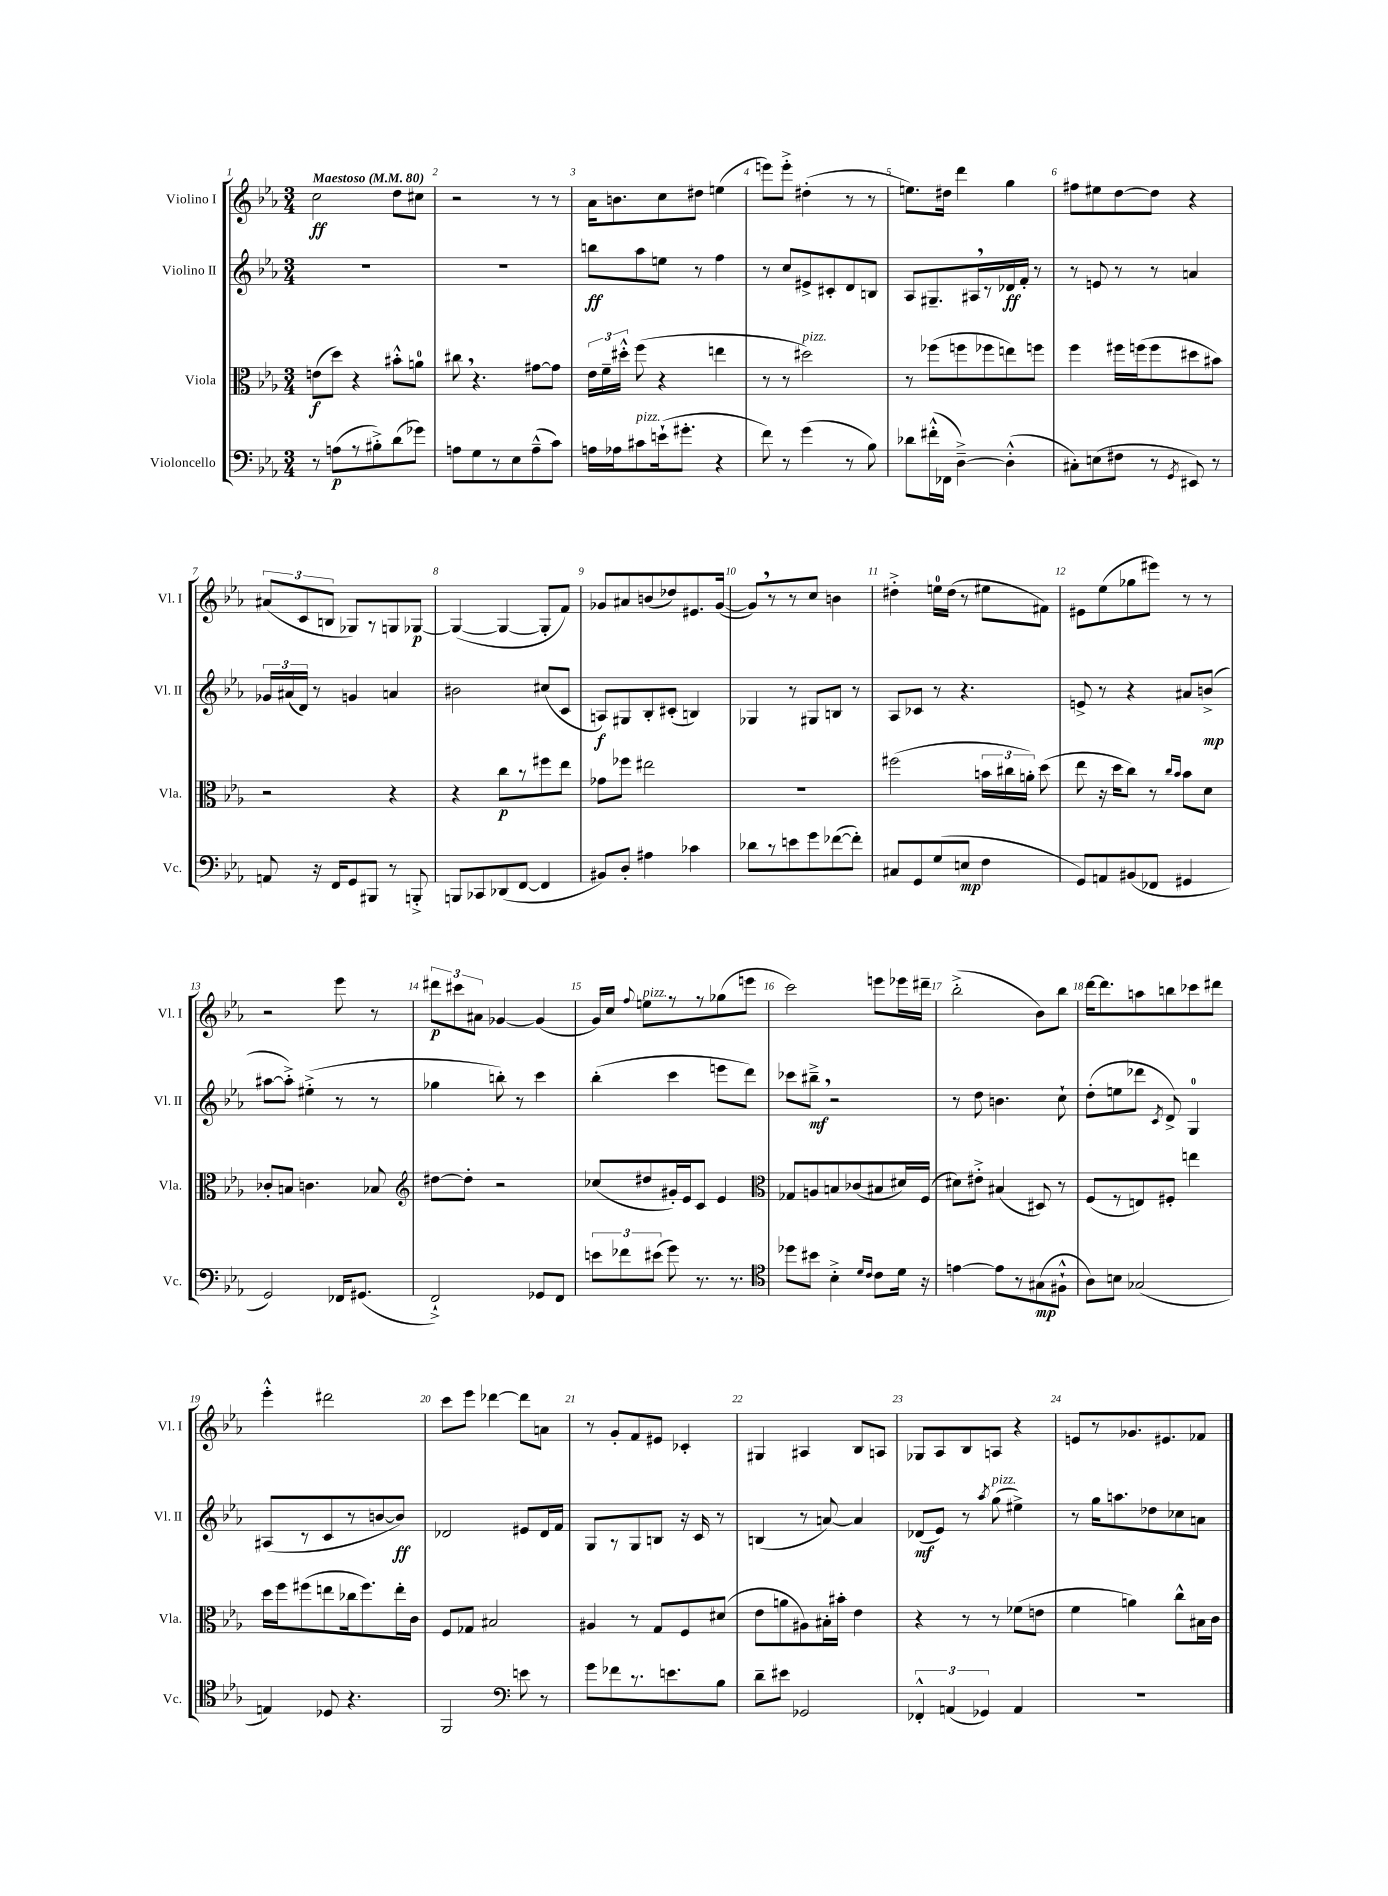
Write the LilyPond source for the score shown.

<<
\new StaffGroup <<
\new Staff = "s0" \with { instrumentName = "Violino I" shortInstrumentName = "Vl. I" } {
    \clef treble \key ees \major \numericTimeSignature \time 3/4 \tempo "Maestoso" 4 = 80
    \autoBeamOff c''2\ff d''8[ cis''8] |
    r2 r8 r8 |
    aes'16[ b'8. c''8 dis''8] e''4( |
    e'''8[) e'''8]-.-> dis''4-.( r8 r8 |
    e''8.[) dis''16] d'''4 g''4 |
    fis''8[ eis''8 d''8~ d''8] r4 |
    \tuplet 3/2 { ais'8[( c'8 b8] } ges8[) r8 g8 ges8]~\p |
    ges4~( ges4~ ges8[-. f'8]) |
    ges'8[ ais'8 b'8( des''8) eis'8. ges'16]~( |
    ges'8[) \breathe r8 r8 c''8] b'4 |
    dis''4-.-> e''16[-0 dis''16]( r8 eis''8[ fis'8]) |
    eis'8[ ees''8( ges''8 eis'''8]) r8 r8 |
    r2 ees'''8 r8 |
    \tuplet 3/2 { dis'''8[\p cis'''8 ais'8] } ges'4~ ges'4( |
    g'16[) c''16] \appoggiatura { f''8 } e''8[^\markup { \italic "pizz." } r8 r8 ges''8( e'''8] |
    c'''2) e'''8[ ees'''16 dis'''16]-- |
    bes''2-.->( bes'8[) bes''8] |
    d'''16[~ d'''8. a''8 b''8 ces'''8 dis'''8] |
    ees'''4-.-^ dis'''2 |
    c'''8[ ees'''8] des'''4~ des'''8[ a'8] |
    r8 g'8[-. f'8 eis'8] ces'4-. |
    gis4 ais4 bes8[ a8] |
    ges8[ aes8 bes8 a8] r4 |
    e'8[ r8 ges'8. eis'8. fes'8] \bar "|." |
}
\new Staff = "s1" \with { instrumentName = "Violino II" shortInstrumentName = "Vl. II" } {
    \clef treble \key ees \major \numericTimeSignature \time 3/4
    \autoBeamOff R2. |
    R2. |
    b''8[\ff aes''8 e''8] r8 f''4 |
    r8 c''8[ eis'8-> cis'8-. d'8 b8] |
    aes8[ gis8.-- ais16 \breathe r8 des'16\ff f'16]-. r8 |
    r8 e'8 r8 r8 a'4 |
    \tuplet 3/2 { ges'16[ ais'16( d'16]) } r8 g'4 a'4 |
    bis'2 cis''8[( c'8] |
    a8[\f) gis8 bes8-. cis'8]-.( b4) |
    ges4 r8 gis8[ b8] r8 |
    aes8[ ces'8] r8 r4. |
    e'8-> r8 r4 ais'8[ b'8]->\mp( |
    ais''8[~ ais''8]-.->) eis''4-.->( r8 r8 |
    ges''4 b''8-.) r8 c'''4 |
    bes''4-.( c'''4 e'''8[ d'''8]) |
    ces'''8[ bis''8]--->\mf \breathe r2 |
    r8 d''8 b'4. c''8-! |
    d''8[-.( e''8 des'''8] \acciaccatura { c'8 } d'8->) g4-0 |
    ais8[( r8 c'8 r8 b'8~ b'8]\ff) |
    des'2 eis'8[ des'16 f'16] |
    g8[ r8 g8 b8] r16 c'16 r8 |
    b4( r8 a'8~) a'4 |
    des'8[\mf( ees'8]) r8 \acciaccatura { aes''8 } g''8^\markup { \italic "pizz." }( eis''4->) |
    r8 g''16[ a''8. des''8 ces''8 a'8] \bar "|." |
}
\new Staff = "s2" \with { instrumentName = "Viola" shortInstrumentName = "Vla." } {
    \clef alto \key ees \major \numericTimeSignature \time 3/4
    \autoBeamOff e'8[\f( d''8]) r4 bis'8[-.-^ a'8]-0 |
    cis''8 \breathe r4. gis'8[~ gis'8] |
    \tuplet 3/2 { ees'16[ f'16-- dis''16]-.-^ } f''8( r4 e''4 |
    r8 r8 dis''2^\markup { \italic "pizz." }) |
    r8 fes''8[( f''8 fes''8 e''8) f''8] |
    f''4 fis''16[ f''16( f''8 dis''8 bis'8]) |
    r2 r4 |
    r4 c''8[\p r8 fis''8 ees''8] |
    ges'8[ fes''8] eis''2 |
    R2. |
    fis''2( \tuplet 3/2 { b'16[ cis''16 a'16]-.) } d''8( |
    ees''8 r16 d''16[ c''8]) r8 \grace { c''16[ bes'16] } bes'8[ d'8] |
    ces'8[-. b8] c'4. bes8 |
    \clef treble dis''8[~ dis''8]-. r2 |
    ces''8[( dis''8 gis'16-.) ees'16 c'8] ees'4 |
    \clef alto ges8[ a8 b8 ces'8( bis8 dis'16) f16]( |
    dis'8[) eis'8]-.-> bis4( dis8) r8 |
    f8[( r8 e8) fis8]-. e''4 |
    d''16[ f''16 fis''8( e''8 ces''16 fis''8.) e''16-. c'16] |
    f8[ ges8] bis2 |
    ais4 r8 g8[ f8 dis'8]( |
    ees'8[ a'8 ais8) bis16-. bis'16]-. ees'4 |
    r4 r8 r8 fes'8[( e'8] |
    f'4 a'4) c''8[-^ bis16 c'16] \bar "|." |
}
\new Staff = "s3" \with { instrumentName = "Violoncello" shortInstrumentName = "Vc." } {
    \clef bass \key ees \major \numericTimeSignature \time 3/4
    \autoBeamOff r8 a8[\p( r8 bis8-.->) d'8( ges'8]) |
    a8[ g8 r8 ees8 a8---^( c'8]) |
    a16[ aes16 cis'8^\markup { \italic "pizz." } e'16-!( gis'8.]-. r4 |
    f'8) r8 g'4( r8 bes8) |
    des'8[ fis'16-.-^( fes,16] d4~--->) d4-.-^( |
    cis8[-.) e8( fis8] r8 \acciaccatura { g,8 } eis,8) r8 |
    a,8 r16 f,16[ g,8 bis,,8] r8 b,,8-.-> |
    b,,8[ ces,8 des,8( f,8]~ f,4 |
    bis,8[) d8]-. ais4 ces'4 |
    des'8[ r8 e'8 g'8 fes'8~( fes'8]-.) |
    cis8[ g,8 g8( e8]\mp f4 |
    g,8[) a,8 bis,8( fes,8] gis,4 |
    g,2) fes,16[ gis,8.]( |
    f,2-!->) ges,8[ f,8] |
    \tuplet 3/2 { e'8[ fes'8 eis'8]( } g'8) r8. r8. |
    \clef tenor des''8[ bis'8] bes4-.-> \grace { d'16[ c'16] } c'8[ d'16] r16 |
    e'4~ e'8[ r8 gis8\mp( fis8]-!-^ |
    aes8[) b8] ges2( |
    e4) des8 r4. |
    f,2 \clef bass e'8 r8 |
    g'8[ fes'8 r8. e'8. bes8] |
    d'8[-- eis'8] ges,2 |
    \tuplet 3/2 { fes,4-.-^ a,4( ges,4) } a,4 |
    R2. \bar "|." |
}
>>
>>
\layout { \context { \Score \override BarNumber.break-visibility = ##(#f #t #t) barNumberVisibility = #all-bar-numbers-visible } }
